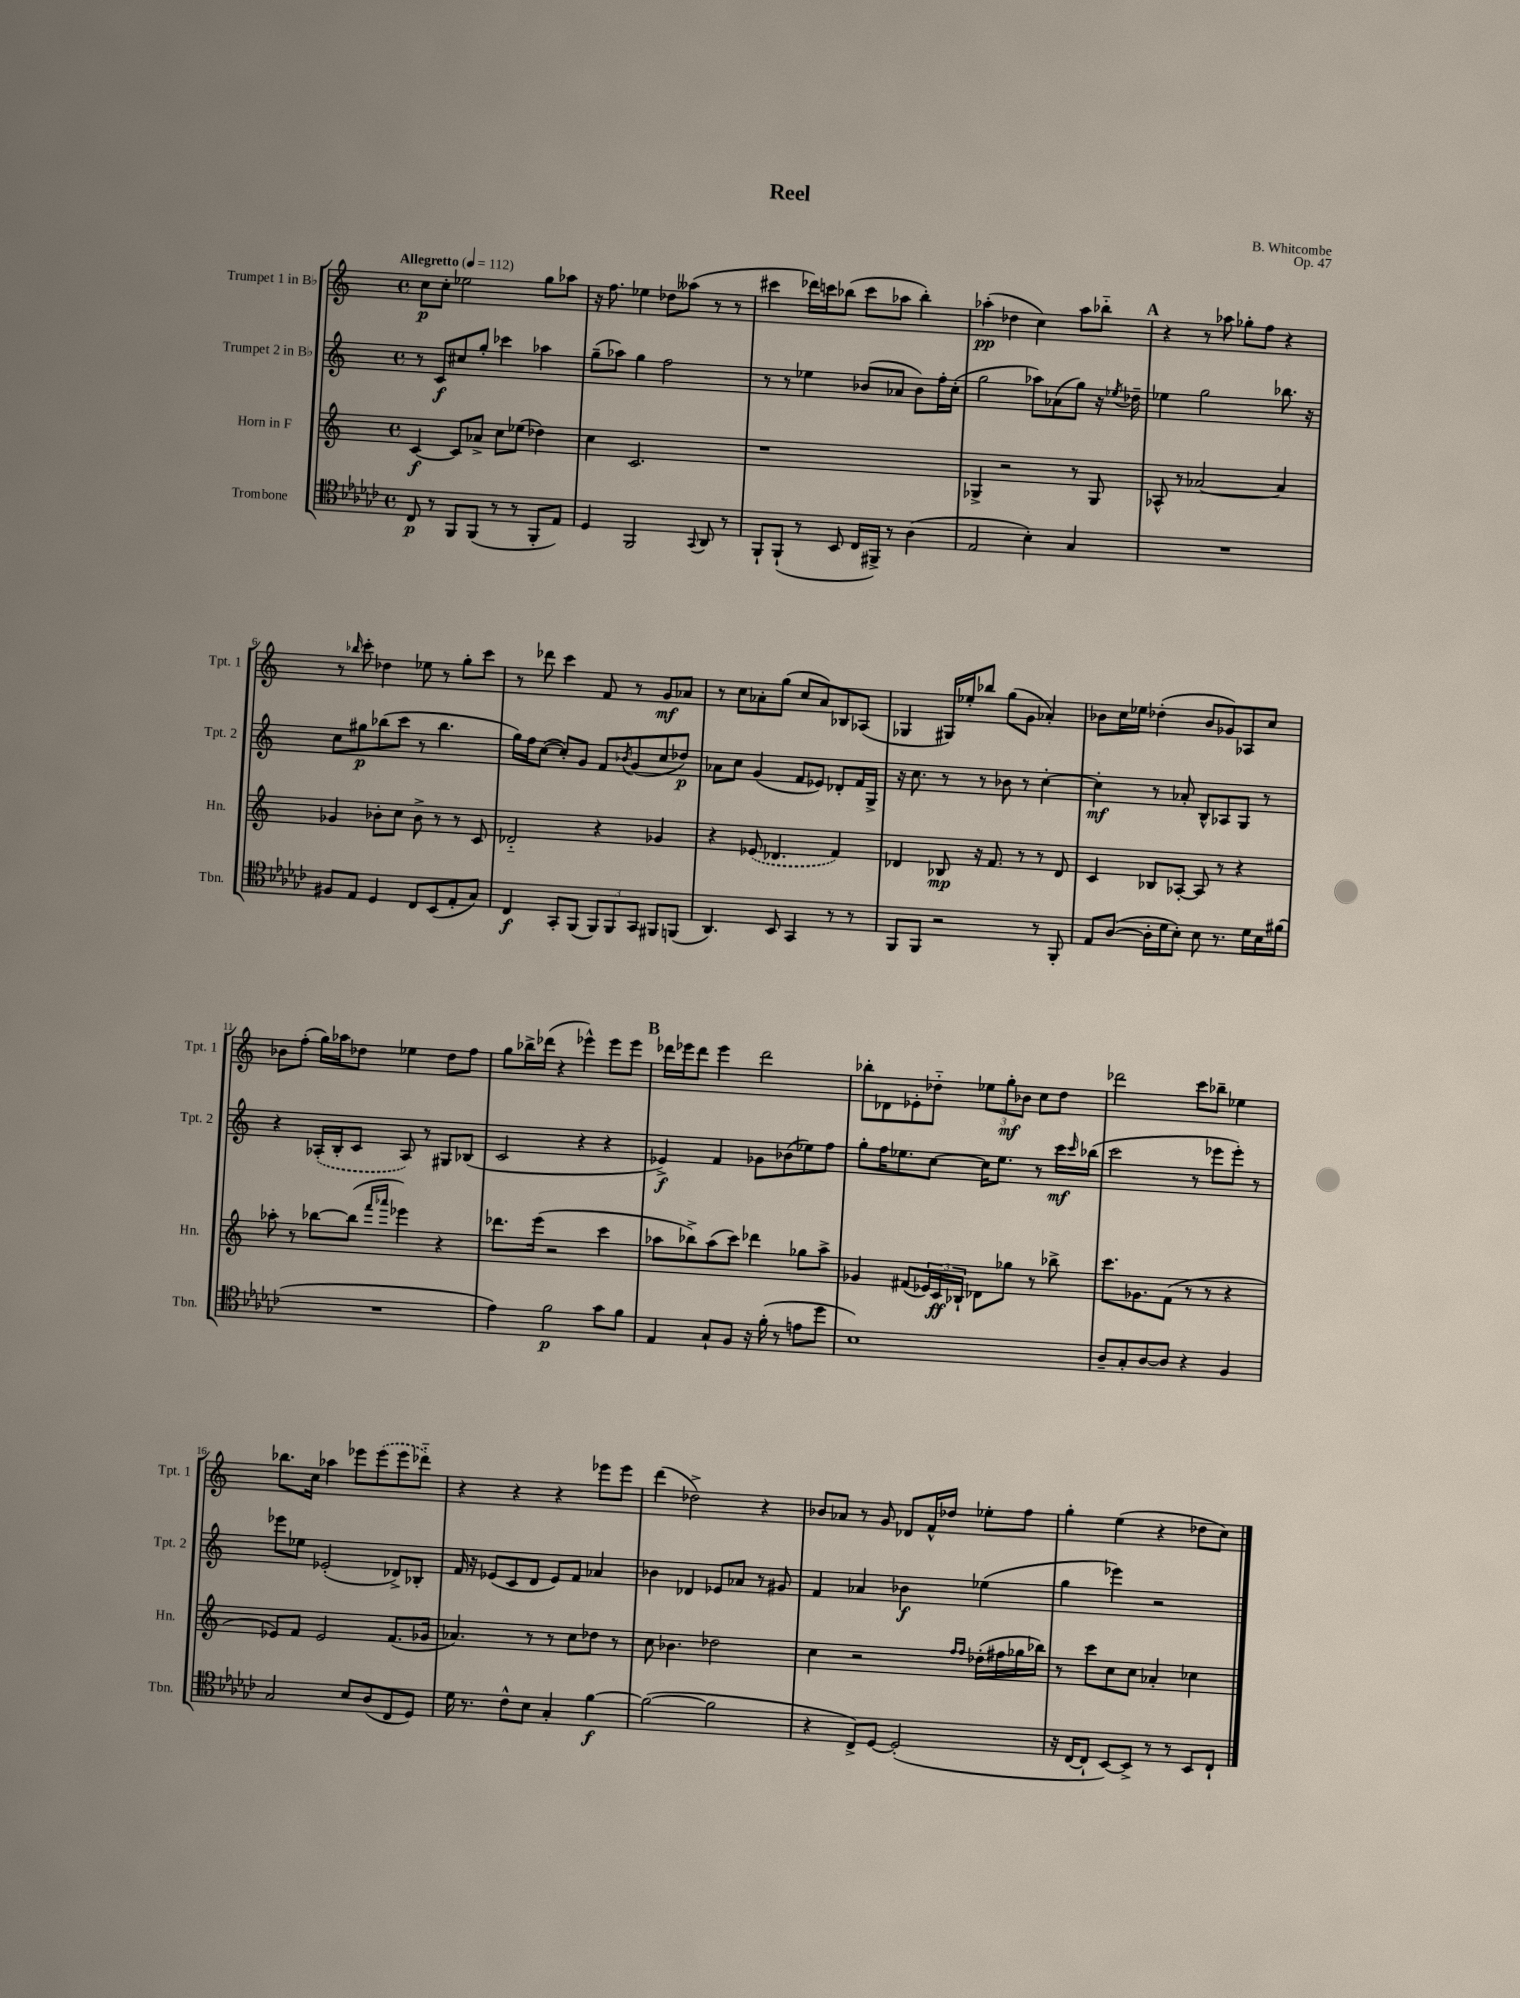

**kern	**dynam	**kern	**dynam	**kern	**dynam	**kern	**dynam
*part4	*part4	*part3	*part3	*part2	*part2	*part1	*part1
*staff4	*staff4	*staff3	*staff3	*staff2	*staff2	*staff1	*staff1
*I"Trombone	*	*I"Horn in F	*	*I"Trumpet 2 in B♭	*	*I"Trumpet 1 in B♭	*
*I'Tbn.	*	*I'Hn.	*	*I'Tpt. 2	*	*I'Tpt. 1	*
*clefC4	*	*clefG2	*	*clefG2	*	*clefG2	*
*k[b-e-a-d-g-c-]	*	*k[]	*	*k[]	*	*k[]	*
*M4/4	*	*M4/4	*	*M4/4	*	*M4/4	*
*met(c)	*	*met(c)	*	*met(c)	*	*met(c)	*
*MM112	*	*MM112	*	*MM112	*	*MM112	*
=1	=1	=1	=1	=1	=1	=1	=1
!	!	!	!	!	!	!LO:TX:a:B:t=Allegretto	!
8C-/	p	[4c/	f	8r	.	8cc\L	p
8r	.	.	.	8c/L	f	8cc'\J	.
8FF/L	.	8c/L]	.	8cc#X/	.	2ee-X\	.
(8FF/J	.	8a-X^/J	.	8gg'/J	.	.	.
8r	.	8cc\L	.	4ccc-X\	.	.	.
8r	.	(8ee-X\J	.	.	.	.	.
8FF'/L	.	4dd-X\)	.	4aa-X\	.	8gg\L	.
8E-/J)	.	.	.	.	.	8aa-X\J	.
=2	=2	=2	=2	=2	=2	=2	=2
4D-/	.	4cc\	.	(8gg~\L	.	16r	.
.	.	.	.	.	.	8.ff\	.
.	.	.	.	8aa-X\J)	.	.	.
2FF/	.	2.c/	.	4gg\	.	4ee-X\	.
.	.	.	.	2ff\	.	8dd-X\L	.
.	.	.	.	.	.	(8aa--X\J	.
8qqGG-/	.	.	.	.	.	.	.
8AA-/	.	.	.	.	.	8r	.
8r	.	.	.	.	.	8r	.
=3	=3	=3	=3	=3	=3	=3	=3
8FF`/L	.	1r	.	8r	.	4ccc#X\	.
(8FF`/J	.	.	.	8r	.	.	.
8r	.	.	.	4ee-X\	.	16ddd-X\LL)	.
.	.	.	.	.	.	16cccn\J	.
8BB-/	.	.	.	.	.	(8bb-X\J	.
16C-/LL	.	.	.	(8b-X/L	.	8ccc\L	.
16FF#X^/JJ)	.	.	.	.	.	.	.
8r	.	.	.	8a-X/J	.	8aa-X\J	.
(4A-\	.	.	.	8b-\L)	.	4bb-'\)	.
.	.	.	.	16ff'\L	.	.	.
.	.	.	.	(16cc'\JJ	.	.	.
=4	=4	=4	=4	=4	=4	=4	=4
2E-/	.	4G-X^/	.	2gg\	.	(4aa-X'\	pp
.	.	2r	.	.	.	4dd-X\	.
4B-'\)	.	.	.	8aa-X\L)	.	4cc\)	.
.	.	.	.	(8a-X\	.	.	.
4G-/	.	8r	.	8gg\J)	.	8aa-\L	.
.	.	8G-/	.	16r	.	8bb-X\J	.
.	.	.	.	8qee-X/	.	.	.
.	.	.	.	16dd-X~\	.	.	.
!!LO:REH:place=s1:t=A
=5	=5	=5	=5	=5	=5	=5	=5
1r	.	8A-X^^/	.	4ee-X\	.	4r	.
.	.	8r	.	.	.	.	.
.	.	[2a-X/	.	2gg\	.	8r	.
.	.	.	.	.	.	8aa-X\	.
.	.	.	.	.	.	8gg-X'\L	.
.	.	.	.	.	.	8ff\J	.
.	.	4a-/]	.	8.bb-X\	.	4r	.
.	.	.	.	16r	.	.	.
!!LO:LB:g=z
=6	=6	=6	=6	=6	=6	=6	=6
8F#X/L	.	4g-X/	.	8cc\L	.	8r	.
.	.	.	.	.	.	16qqbb-X/	.
8E-/J	.	.	.	8gg#X\	p	8ccc'\	.
4D-/	.	8b-X'\L	.	(8bb-X\	.	4dd-X\	.
.	.	8cc\J	.	8ccc\J	.	.	.
8C-/L	.	8b-^\	.	8r	.	8ee-X\	.
(8BB-/	.	8r	.	4.bb-\	.	8r	.
8E-'/	.	8r	.	.	.	8gg'\L	.
8G-/J)	.	8c/	.	.	.	8ccc\J	.
=7	=7	=7	=7	=7	=7	=7	=7
4C-/	f	2d-X/	.	16gg\LL)	.	8r	.
.	.	.	.	16ff\J	.	.	.
.	.	.	.	([8cc\J	.	8ddd-X\	.
8GG-'/L	.	.	.	8cc'/L])	.	4ccc\	.
(8FF/J	.	.	.	8g/J	.	.	.
12FF/L)	.	4r	.	8f/L	.	8f/	.
12FF/	.	.	.	.	.	.	.
.	.	.	.	8qb-X/	.	.	.
.	.	.	.	(8g/	.	8r	.
12GG-/J	.	.	.	.	.	.	.
8FF#X/L	.	4g-X/	.	8cc/	.	8g/L	mf
(8FFn/J	.	.	.	8dd-X/J)	p	8a-X/J	.
=8	=8	=8	=8	=8	=8	=8	=8
4.AA-/)	.	4r	.	8a-X\L	.	8r	.
.	.	.	.	8cc\J	.	8cc\L	.
.	.	(8e-X/	.	(4g/	.	8a-X'\	.
8BB-/	.	4.d-X/	.	.	.	(8gg\J	.
4GG-/	.	.	.	8f/L	.	8cc/L	.
.	.	.	.	8e-X/J)	.	8a-/)	.
8r	.	4f/)	.	8d-X'/L	.	8B-X/	.
8r	.	.	.	16f/L	.	(8A-X/J	.
.	.	.	.	16G^/JJ	.	.	.
=9	=9	=9	=9	=9	=9	=9	=9
8FF/L	.	4d-X/	.	16r	.	4G-X/	.
.	.	.	.	8.cc\	.	.	.
8FF/J	.	.	.	.	.	.	.
2r	.	8B-X/	mp	8r	.	16G#X/LL)	.
.	.	.	.	.	.	16ee-X'/J	.
.	.	16r	.	8r	.	8bb-X/J	.
.	.	8.f/	.	.	.	.	.
.	.	.	.	8b-X\	.	(8gg\L	.
.	.	8r	.	8r	.	8g\J	.
8r	.	8r	.	[4cc'\	.	4a-X'/)	.
8FF'/	.	8d-/	.	.	.	.	.
=10	=10	=10	=10	=10	=10	=10	=10
8E-/L	.	4c/	.	4cc'\]	mf	8b-X\L	.
([8A-/J	.	.	.	.	.	16cc\L	.
.	.	.	.	.	.	16ee-X\JJ	.
16A-'\LL]	.	8B-X/L	.	8r	.	(4dd-X'\	.
16d-\J	.	.	.	.	.	.	.
8B-'\J)	.	[8A-X'/J	.	8a-X'/	.	.	.
8B-\	.	8A-/]	.	8B^^/L	.	8b-/L	.
8.r	.	8r	.	8A-X/	.	8g-X/)	.
.	.	4r	.	8G/J	.	8A-X/	.
16d-\LL	.	.	.	.	.	.	.
16B-\	.	.	.	8r	.	8cc/J	.
(16f#X\JJ	.	.	.	.	.	.	.
!!LO:LB:g=z
=11	=11	=11	=11	=11	=11	=11	=11
1r	.	8aa-X'\	.	4r	.	8b-X\L	.
.	.	8r	.	.	.	(8ff'\J	.
.	.	[8bb-X\L	.	(16A-X'/LL	.	16gg\LL)	.
.	.	.	.	16B'/J	.	16aa-X\J	.
.	.	(8bb-\J]	.	8c/J	.	8dd-X\J	.
.	.	16qqfff/LL	.	.	.	.	.
.	.	16qqaaa-X/JJ	.	.	.	.	.
.	.	4eee-X\)	.	8A-/)	.	4ee-X\	.
.	.	.	.	8r	.	.	.
.	.	4r	.	8G#X/L	.	8dd-\L	.
.	.	.	.	(8B-X/J	.	8ff\J	.
=12	=12	=12	=12	=12	=12	=12	=12
4e-\)	.	8.ddd-X\L	.	2c/	.	8gg\L	.
.	.	.	.	.	.	16bb-X^\L	.
.	.	(16eee\Jk	.	.	.	(16ddd-X\JJ	.
2f\	p	2r	.	.	.	4r	.
.	.	.	.	4r	.	4eee-X^^\)	.
8g-\L	.	4ccc\	.	4r	.	8eee-\L	.
8f\J	.	.	.	.	.	8eee-\J	.
!!LO:REH:place=s1:t=B
=13	=13	=13	=13	=13	=13	=13	=13
4E-/	.	8aa-X\L	.	4e-X^/)	f	16ddd-X\LL	.
.	.	.	.	.	.	16eee-X\J	.
.	.	8bb-X^\)	.	.	.	8ddd-\J	.
8G-`/L	.	(8aa-\	.	4f/	.	4eee-\	.
8F/J	.	8ccc\J)	.	.	.	.	.
16r	.	4ddd-X\	.	8g-X\L	.	2ddd-\	.
(16f'\	.	.	.	.	.	.	.
8r	.	.	.	(8b-X\	.	.	.
8en\L	.	8gg-X\L	.	8ee-X\)	.	.	.
8dd-\J	.	8aa-^\J	.	8ff\J	.	.	.
=14	=14	=14	=14	=14	=14	=14	=14
1B-)	.	4g-X/	.	8gg'\L	.	8bb-X'\L	.
.	.	.	.	16ff\K	.	8d-X\	.
.	.	.	.	8.ee-X\	.	.	.
.	.	(8f#X/L	.	.	.	8e-X'\	.
.	.	24e-X/L)	.	[8cc\J	.	8dd-X\J	.
.	.	24c/	ff	.	.	.	.
.	.	24B-X`/JJ	.	.	.	.	.
.	.	8d-X\L	.	16cc\KL]	.	12ee-X\L	.
.	.	.	.	8.ee-\J	.	.	.
.	.	.	.	.	.	12gg'\	mf
.	.	8gg-X\J	.	.	.	.	.
.	.	.	.	.	.	12b-X\J	.
.	.	8r	.	8r	.	8cc\L	.
.	.	8bb-X^\	.	16ccc\LL	mf	8dd-\J	.
.	.	.	.	16qqccc/	.	.	.
.	.	.	.	(16bb-X\JJ	.	.	.
=15	=15	=15	=15	=15	=15	=15	=15
8A-~/L	.	8.ccc\L	.	2ccc\	.	2ddd-X\	.
8G-'/	.	.	.	.	.	.	.
.	.	8.g-X\	.	.	.	.	.
[8A-/	.	.	.	.	.	.	.
8A-/J]	.	(8f\J	.	.	.	.	.
4r	.	8r	.	8r	.	8ccc\L	.
.	.	8r	.	8eee-X\L	.	8bb-X~\J	.
4F/	.	4r	.	8eee-'\J)	.	4ee-X\	.
.	.	.	.	8r	.	.	.
!!LO:LB:g=z
=16	=16	=16	=16	=16	=16	=16	=16
2G-/	.	8e-X/L)	.	8eee-X\L	.	8.bb-X\L	.
.	.	8f/J	.	8ee-X\J	.	.	.
.	.	.	.	.	.	16cc\Jk	.
.	.	2e-/	.	(2e-X'/	.	4aa-X\	.
8B-/L	.	.	.	.	.	8eee-X\L	.
(8A-/	.	.	.	.	.	(8eee-\	.
8C-/	.	(8.f/L	.	8d-X^/L)	.	8eee-\	.
8D-/J)	.	.	.	8B-X'/J	.	8ddd-X\J)	.
.	.	16g-X/Jk	.	.	.	.	.
=17	=17	=17	=17	=17	=17	=17	=17
16d-\	.	4.a-X/)	.	16f/	.	4r	.
8.r	.	.	.	16r	.	.	.
.	.	.	.	(8e-X/L	.	.	.
8c-^^\L	.	.	.	8c/	.	4r	.
8B-\J	.	8r	.	8d/J	.	.	.
4G-'/	.	8r	.	8e-/L)	.	4r	.
.	.	8cc\L	.	8f/J	.	.	.
[4f\	f	8dd-X\J	.	4a-X/	.	8eee-X\L	.
.	.	8r	.	.	.	8eee-\J	.
=18	=18	=18	=18	=18	=18	=18	=18
(2f\_	.	8cc\	.	4b-X\	.	(4ddd\	.
.	.	4.b-X\	.	.	.	.	.
.	.	.	.	4d-X/	.	2dd-X^\)	.
2f\]	.	2dd-X\	.	8e-X/L	.	.	.
.	.	.	.	8a-X/J	.	.	.
.	.	.	.	8r	.	4r	.
.	.	.	.	8g#X/	.	.	.
=19	=19	=19	=19	=19	=19	=19	=19
4r	.	4cc\	.	4f/	.	8b-X/L	.
.	.	.	.	.	.	8a-X/J	.
8C-^/L)	.	2r	.	4a-X/	.	8r	.
[8D-/J	.	.	.	.	.	8g/	.
(2D-'/]	.	.	.	4b-X\	f	8d-X/L	.
.	.	.	.	.	.	16f^^/L	.
.	.	.	.	.	.	16dd-X/JJ	.
.	.	16qqff/LL	.	.	.	.	.
.	.	16qqff/JJ	.	.	.	.	.
.	.	(16dd-X'\LL	.	(4ee-X\	.	8ee-X'\L	.
.	.	16ff#X\	.	.	.	.	.
.	.	16gg-X\	.	.	.	8ff\J	.
.	.	16bb-X\JJ)	.	.	.	.	.
=20	=20	=20	=20	=20	=20	=20	=20
16r	.	8r	.	4gg\	.	4gg'\	.
[16C-/KL	.	.	.	.	.	.	.
8C-`/J]	.	8ccc\L	.	.	.	.	.
[8BB-/L)	.	8cc\	.	4eee-X\)	.	(4ee\	.
8BB-^/J]	.	8cc\J	.	.	.	.	.
8r	.	4a-X'/	.	2r	.	4r	.
8r	.	.	.	.	.	.	.
8BB-/L	.	4cc-X\	.	.	.	8dd-X\L	.
8C-`/J	.	.	.	.	.	8cc\J)	.
==	==	==	==	==	==	==	==
*-	*-	*-	*-	*-	*-	*-	*-
